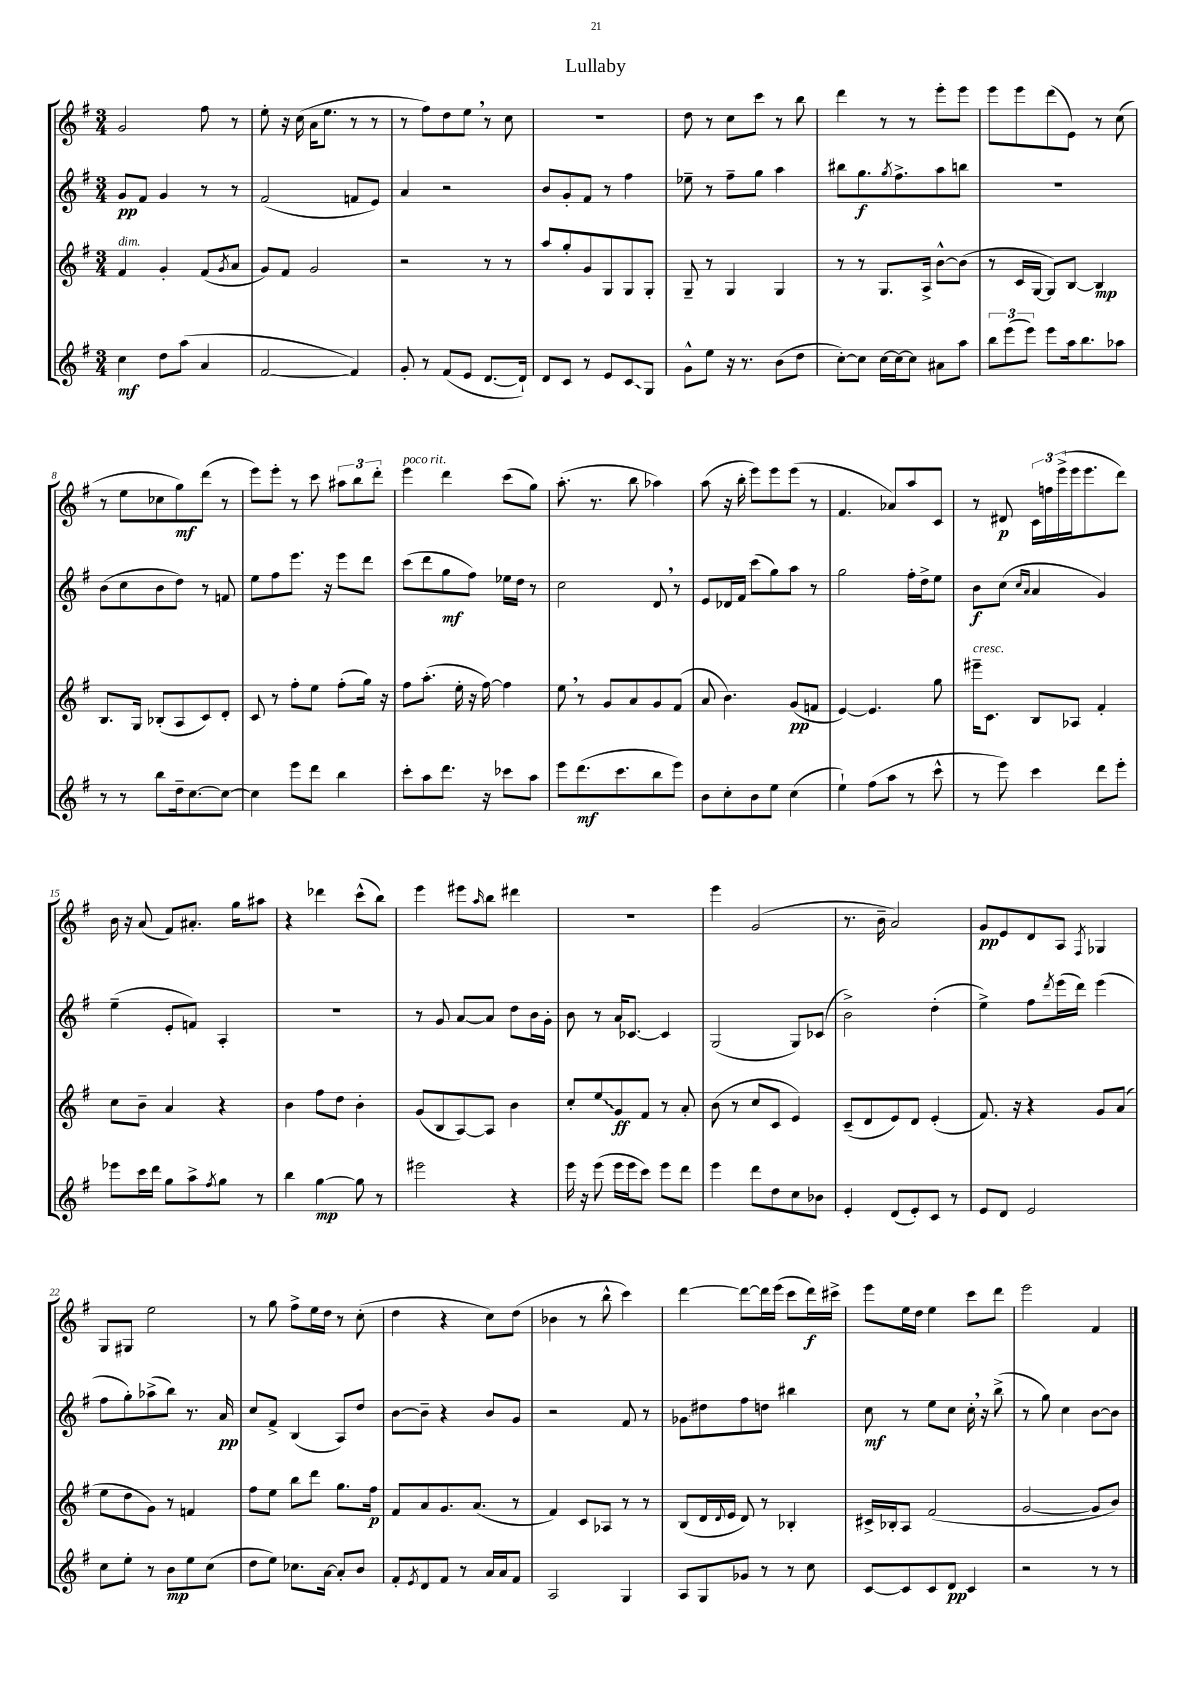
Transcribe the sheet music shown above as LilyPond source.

\header { title = "Lullaby" }
<<
\new StaffGroup <<
\new Staff = "s0" {
    \clef treble \key g \major \numericTimeSignature \time 3/4
    g'2 fis''8 r8 |
    e''8-. r16 c''16( a'16 e''8. r8 r8 |
    r8 fis''8) d''8 e''8 \breathe r8 c''8 |
    R2. |
    d''8 r8 c''8 c'''8 r8 b''8 |
    d'''4 r8 r8 e'''8-. e'''8 |
    e'''8 e'''8 d'''8( e'8) r8 c''8( |
    r8 e''8 ces''8 g''8\mf) d'''8( r8 |
    e'''8) e'''8-. r8 c'''8 \tuplet 3/2 { ais''8 b''8 d'''8-. } |
    e'''4^\markup { \italic "poco rit." } d'''4 c'''8( g''8) |
    a''8.-.( r8. b''8 aes''4) |
    a''8( r16 b''16-. e'''8) e'''8 e'''8( r8 |
    fis'4. aes'8) a''8 c'8 |
    r8 dis'8\p \tuplet 3/2 { c'16 f''16 e'''16->( } e'''16 e'''8. d'''8) |
    b'16 r16 a'8( fis'8) ais'8.-. g''16 ais''8 |
    r4 des'''4 c'''8-^( b''8) |
    e'''4 eis'''8 \grace { a''16 } b''8 dis'''4 |
    R2. |
    e'''4 g'2( |
    r8. b'16-- a'2) |
    g'8\pp e'8 d'8 a8 \acciaccatura { fis8 } ges4 |
    g8 gis8 e''2 |
    r8 g''8 fis''8-> e''16 d''16 r8 c''8-.( |
    d''4 r4 c''8) d''8( |
    bes'4 r8 b''8-^ c'''4) |
    d'''4~ d'''8~ d'''16 e'''16( c'''8 d'''16\f) cis'''16-> |
    e'''8 e''16 d''16 e''4 c'''8 d'''8 |
    e'''2 fis'4 \bar "|." |
}
\new Staff = "s1" {
    \clef treble \key g \major \numericTimeSignature \time 3/4
    g'8\pp fis'8 g'4 r8 r8 |
    fis'2( f'8 e'8) |
    a'4 r2 |
    b'8 g'8-. fis'8 r8 fis''4 |
    ees''8-- r8 fis''8-- g''8 a''4 |
    bis''8 g''8.\f \acciaccatura { g''8 } fis''8.-> a''8 b''8 |
    R2. |
    b'8( c''8 b'8 d''8) r8 f'8 |
    e''8 fis''8 e'''8. r16 e'''8 d'''8 |
    c'''8( d'''8 g''8\mf fis''8) ees''16 d''16 r8 |
    c''2 d'8 \breathe r8 |
    e'8 des'16 fis'16 c'''8( g''8) a''8 r8 |
    g''2 fis''16-. d''16-> e''8 |
    b'8\f c''8( \grace { c''16 a'16 } a'4 g'4) |
    e''4--( e'8-. f'8) a4-. |
    R2. |
    r8 g'8 a'8~ a'8 d''8 b'16 g'16-. |
    b'8 r8 a'16 ces'8.~ ces'4 |
    g2( g8) ces'8( |
    b'2->) d''4-.( |
    e''4->) fis''8 \acciaccatura { d'''8 } e'''16( d'''16) e'''4( |
    fis''8 g''8-.) aes''8->( b''8) r8. a'16\pp |
    c''8 fis'8-> b4( a8) d''8 |
    b'8~ b'8-- r4 b'8 g'8 |
    r2 fis'8 r8 |
    ges'8\glissando dis''8 fis''8 d''8 bis''4 |
    c''8\mf r8 e''8 c''8 c''16-. \breathe r16 b''8->( |
    r8 g''8) c''4 b'8~ b'8 \bar "|." |
}
\new Staff = "s2" {
    \clef treble \key g \major \numericTimeSignature \time 3/4
    fis'4^\markup { \italic "dim." } g'4-. fis'8( \acciaccatura { g'8 } a'8 |
    g'8) fis'8 g'2 |
    r2 r8 r8 |
    a''8 g''8-. g'8 g8 g8 g8-. |
    g8-- r8 g4 g4 |
    r8 r8 g8. a16-> b'8~-^ b'8( |
    r8 c'16 g16~ g8) b8~ b4\mp |
    b8. g16 bes8-.( a8 c'8) d'8-. |
    c'8 r8 fis''8-. e''8 fis''8-.( g''16) r16 |
    fis''8 a''8.-.( e''16-. r16 fis''16~) fis''4 |
    e''8 \breathe r8 g'8 a'8 g'8 fis'8( |
    a'8 b'4.) g'8\pp( f'8 |
    e'4~) e'4. g''8 |
    eis'''16--^\markup { \italic "cresc." } c'8. b8 aes8 fis'4-. |
    c''8 b'8-- a'4 r4 |
    b'4 fis''8 d''8 b'4-. |
    g'8( b8 a8~) a8 b'4 |
    c''8-. \once \override Glissando.style = #'zigzag e''8\glissando g'8\ff fis'8 r8 a'8-. |
    b'8( r8 c''8 c'8 e'4) |
    c'8--( d'8 e'8) d'8 e'4-.( |
    fis'8.) r16 r4 g'8 a'8( |
    e''8 d''8 g'8) r8 f'4 |
    fis''8 e''8 b''8 d'''8 g''8. fis''16\p |
    fis'8 a'8 g'8. a'8.( r8 |
    fis'4) c'8 aes8 r8 r8 |
    b8( d'16 \appoggiatura { d'8 } e'16 d'8) r8 bes4-. |
    cis'16-> bes16-. a8 fis'2( |
    g'2~ g'8 b'8) \bar "|." |
}
\new Staff = "s3" {
    \clef treble \key g \major \numericTimeSignature \time 3/4
    c''4\mf d''8 a''8( a'4 |
    fis'2~ fis'4) |
    g'8-. r8 fis'8( e'8 d'8.~ d'16-!) |
    d'8 c'8 r8 e'8 \once \override Glissando.style = #'zigzag c'8\glissando g8 |
    g'8-^ e''8 r16 r8. b'8( d''8 |
    c''8~-.) c''8 c''16~ c''16~ c''8 ais'8 a''8 |
    \tuplet 3/2 { b''8 e'''8( e'''8) } e'''8 a''16 b''8. aes''8 |
    r8 r8 b''8 d''16-- c''8.~ c''8~ |
    c''4 e'''8 d'''8 b''4 |
    c'''8-. a''8 d'''8. r16 ces'''8 a''8 |
    e'''8 d'''8.\mf( c'''8. b''8 e'''8) |
    b'8 c''8-. b'8 e''8 c''4( |
    e''4-!) fis''8( a''8 r8 c'''8-^ |
    r8 e'''8) c'''4 d'''8 e'''8-. |
    ees'''8 c'''16 d'''16 g''8 a''8-> \acciaccatura { fis''8 } g''8 r8 |
    b''4 g''4~\mp g''8 r8 |
    eis'''2 r4 |
    e'''16 r16 e'''8( e'''16 e'''16 c'''8) e'''8 d'''8 |
    e'''4 d'''8 d''8 c''8 bes'8 |
    e'4-. d'8( e'8-.) c'8 r8 |
    e'8 d'8 e'2 |
    c''8 e''8-. r8 b'8\mp e''8 c''8( |
    d''8 e''8) ces''8. a'16~ a'8-. b'8 |
    fis'8-. \acciaccatura { e'8 } d'8 fis'8 r8 a'16 a'16 fis'8 |
    a2 g4 |
    a8 g8 ges'8 r8 r8 c''8 |
    c'8~ c'8 c'8 d'8\pp c'4 |
    r2 r8 r8 \bar "|." |
}
>>
>>
